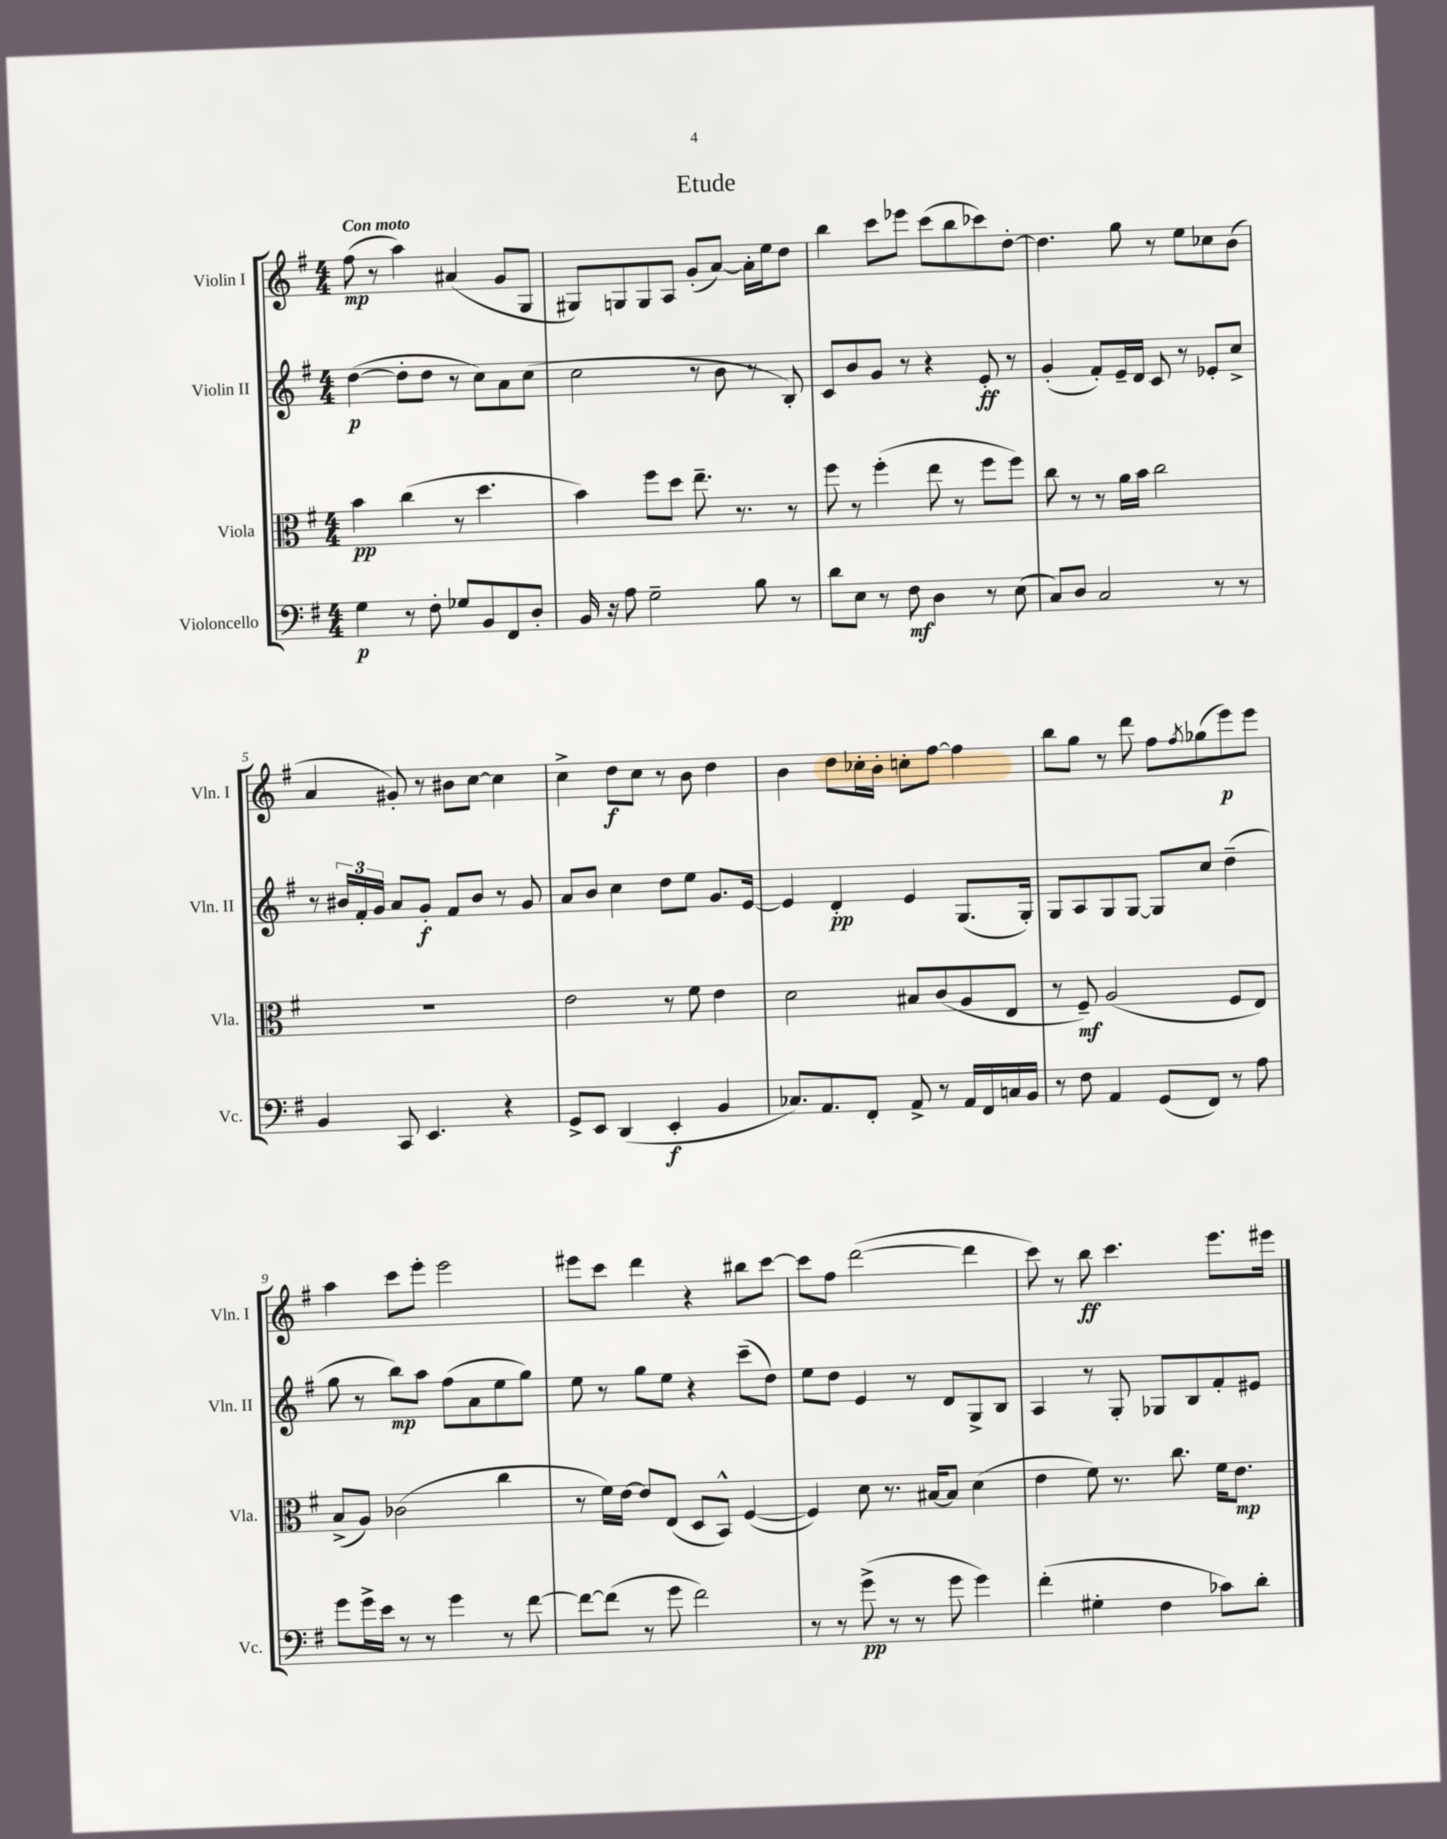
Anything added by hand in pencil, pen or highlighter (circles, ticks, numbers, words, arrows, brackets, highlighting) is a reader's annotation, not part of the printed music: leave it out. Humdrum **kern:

**kern	**kern	**kern	**kern
*staff4	*staff3	*staff2	*staff1
*clefF4	*clefC3	*clefG2	*clefG2
*k[f#]	*k[f#]	*k[f#]	*k[f#]
*M4/4	*M4/4	*M4/4	*M4/4
4G	4b	([4dd	(8ff#
.	.	.	8r
8r	(4cc	8dd']	4aa)
8F#'	.	8dd	.
8G-	8r	8r	(4a#
8BB	4.dd	8cc)	.
8FF#	.	8a	8g
8D'	.	(8cc	8G
=	=	=	=
16BB	4b)	2cc	8G#)
16r	.	.	.
8A	.	.	8G
2G~	8ff#	.	8G
.	8dd	.	8A
.	8.ee~	8r	(8g'
.	.	8b	[8a)
.	8.r	.	.
8B	.	8r	16a']
.	.	.	16ee
8r	8r	8B')	8dd
=	=	=	=
8d	8ff#	8c	4bb
8E	8r	8b	.
8r	(4ff#'	8g	8ccc
8F#	.	8r	8eee-
4D	8ee	4r	(8ccc
.	8r	.	8bb
8r	8ff#	8e'	8ccc-)
(8E	8ff#)	8r	[8dd'
=	=	=	=
8C)	8cc	(4g'	4.dd]
8D	8r	.	.
2C	8r	8f#')	.
.	16a	16e~	8gg
.	16b	16d	.
.	2cc	8c	8r
.	.	8r	8ee
8r	.	8e-'	8cc-
8r	.	8cc^	(8b
=	=	=	=
4BB	1r	8r	4a
.	.	24b#	.
.	.	24f#'	.
.	.	24g	.
8CC	.	8a	8g#')
4.EE	.	8g'	8r
.	.	8f#	8b#
.	.	8b#	[8cc
4r	.	8r	4cc]
.	.	8g	.
=	=	=	=
8GG^	2e	8a	4cc^
8EE	.	8b	.
(4DD	.	4cc	8dd
.	.	.	8cc
4EE'	8r	8dd	8r
.	8f#	8ee	8b
4BB	4e	8.g	4dd
.	.	[16e	.
=	=	=	=
8.C-)	2d	4e]	4b
8.AA	.	.	.
.	.	4d'	8dd
8FF#'	.	.	16cc-'
.	.	.	16b'
8AA^	8B#	4e	8cc'
8r	(8c	.	[8ff#
16AA	8A	(8.G	4ff#]
16FF#	.	.	.
16C	8E	.	.
16BB	.	16G')	.
=	=	=	=
8r	8r	8G	8bb
8F#	8F#~)	8A	8gg
4AA	(2A	8G	8r
.	.	[8G	8ddd
(8GG	.	8G]	8ff#
.	.	.	8qff#
8FF#)	.	8cc	(8gg-
8r	8F#	(4dd~	8eee)
8A	8E)	.	8eee
=	=	=	=
8g	(8B^	8gg	4aa
16g^	8A)	8r	.
16e	.	.	.
8r	(2c-	8bb)	8ccc
8r	.	8aa	8eee'
4g	.	(8ff#	2eee
.	.	8a	.
8r	4cc	8ee	.
[8f#	.	8gg)	.
=	=	=	=
8f#_	8r	8ee	8eee#
(8f#]	16f#)	8r	8ccc
.	[16e	.	.
8r	8e]	8gg	4ddd
8g	(8E	8ee	.
2f#)	8D	4r	4r
.	8BB^^)	.	.
.	([4F#	(8ccc~	8bb#
.	.	8dd)	[8ccc
=	=	=	=
8r	4F#])	8ee	8ccc]
8r	.	8dd	8ff#
(8g^	8d	4e	([2ddd
8r	8.r	.	.
8r	.	8r	.
.	[16B#	.	.
8g	8B#]	8d	.
4g)	(4d	8G^	4ddd]
.	.	8B	.
=	=	=	=
(4f#'	4e	4A	8ccc)
.	.	.	8r
4G#'	8f#)	8r	8bb
.	8.r	8G'	4.ccc
4F#	.	8G-	.
.	8.cc	.	.
.	.	8B	.
8c-)	16f#	8f#'	8.eee
.	8.e	.	.
8d'	.	8e#	.
.	.	.	16eee#
==	==	==	==
*-	*-	*-	*-
